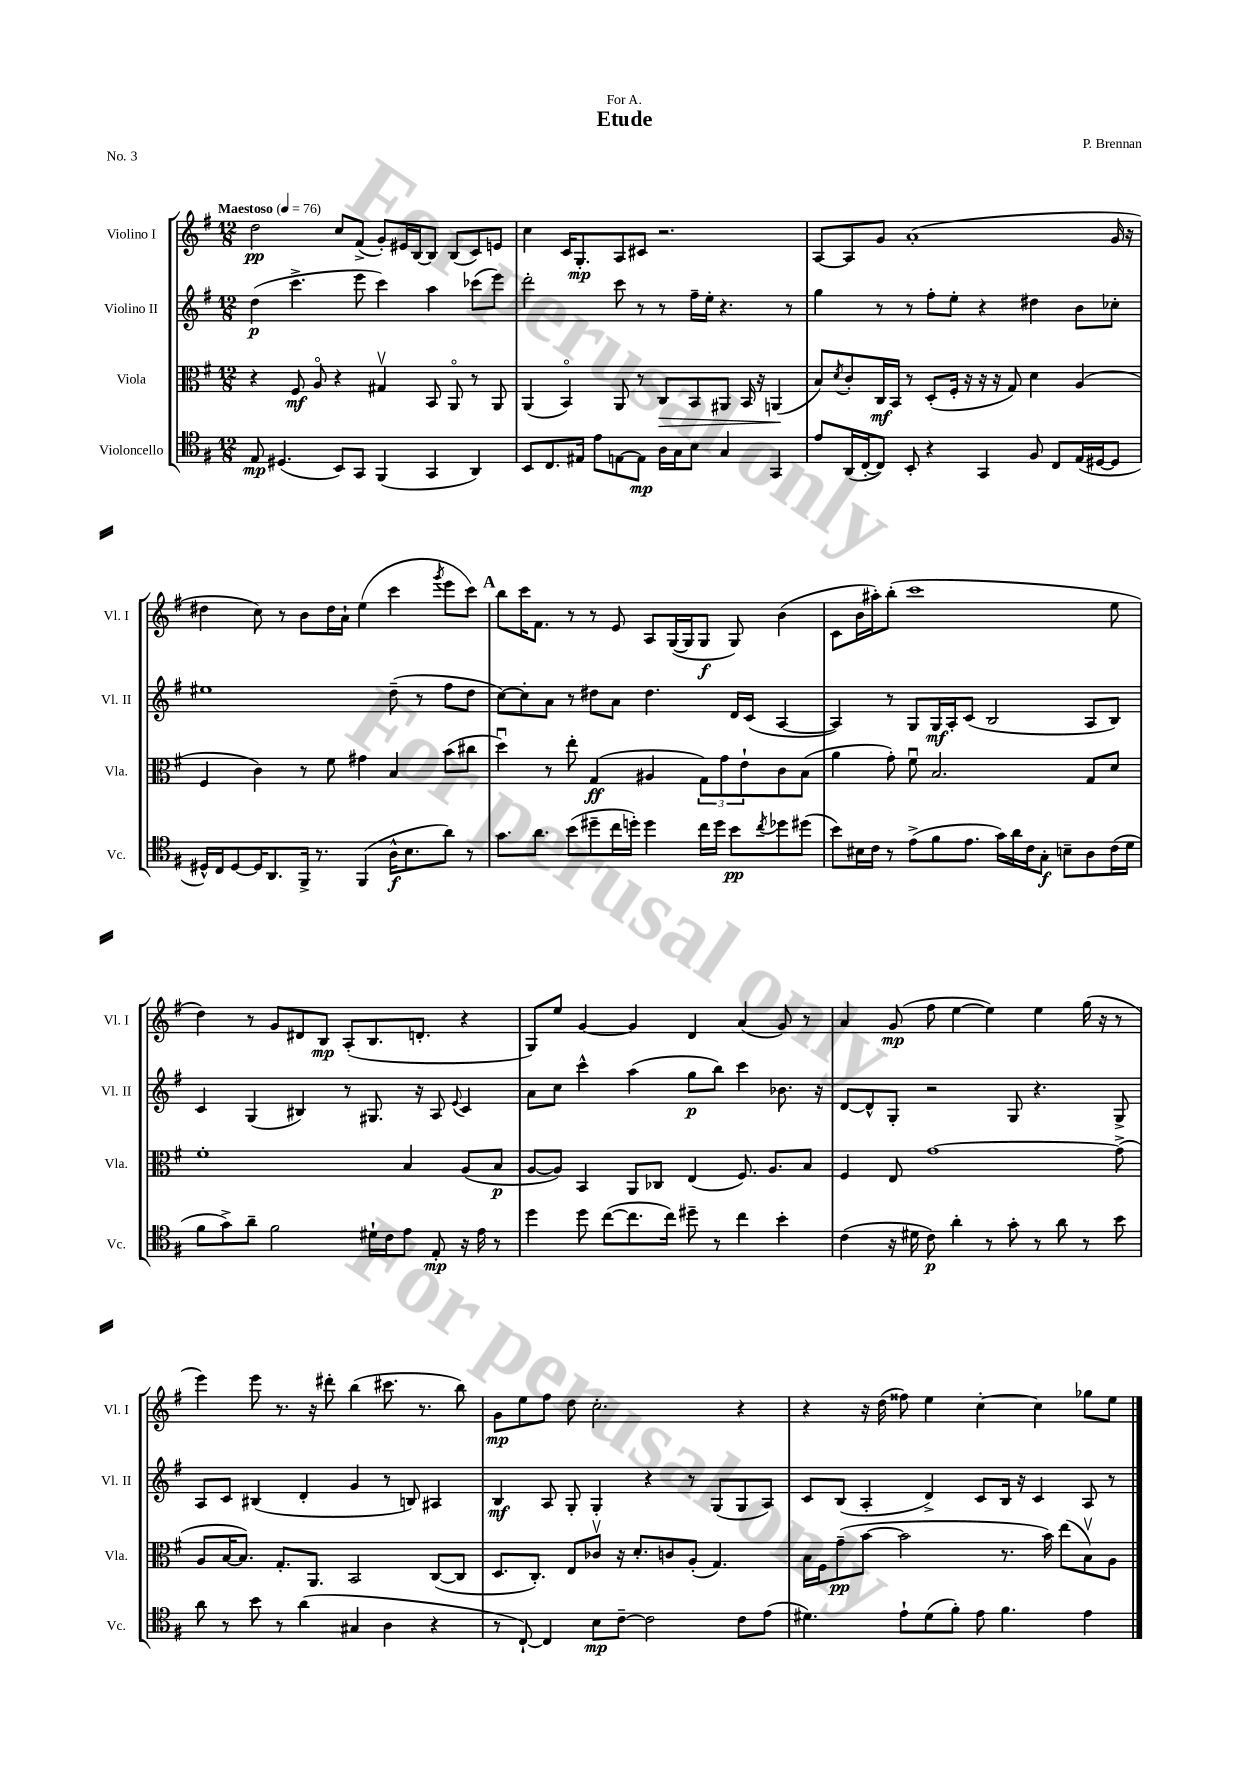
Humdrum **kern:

**kern	**dynam	**kern	**dynam	**kern	**dynam	**kern	**dynam
*part4	*part4	*part3	*part3	*part2	*part2	*part1	*part1
*staff4	*staff4	*staff3	*staff3	*staff2	*staff2	*staff1	*staff1
*I"Violoncello	*	*I"Viola	*	*I"Violino II	*	*I"Violino I	*
*I'Vc.	*	*I'Vla.	*	*I'Vl. II	*	*I'Vl. I	*
*clefC4	*	*clefC3	*	*clefG2	*	*clefG2	*
*k[f#]	*	*k[f#]	*	*k[f#]	*	*k[f#]	*
*M12/8	*	*M12/8	*	*M12/8	*	*M12/8	*
*MM76	*	*MM76	*	*MM76	*	*MM76	*
=1	=1	=1	=1	=1	=1	=1	=1
!	!	!	!	!	!	!LO:TX:a:B:t=Maestoso	!
8E/	mp	4r	.	(4dd\	p	2dd\	pp
(4.D#X/	.	.	.	.	.	.	.
.	.	8F#/	mf	4.ccc^\	.	.	.
.	.	8A/	.	.	.	.	.
8BB/L)	.	4r	.	.	.	8cc/L	.
8GG/J	.	.	.	8eee\	.	(8f#^/J	.
(4FF#/	.	4G#Xv/	.	4ccc\)	.	8g'/L)	.
.	.	.	.	.	.	16e#X/L	.
.	.	.	.	.	.	[16B/J	.
4GG/	.	8BB/	.	4aa\	.	8B/J]	.
.	.	8AA/	.	.	.	(8B/L	.
4AA/)	.	8r	.	(8ccc-X\L	.	8c/)	.
.	.	8AA/	.	8eee\J)	.	8en/J	.
=2	=2	=2	=2	=2	=2	=2	=2
8BB/L	.	(4AA/	.	2ddd'\	.	4cc\	.
8.C/	.	.	.	.	.	.	.
.	.	4BB/)	.	.	.	16c/KL	.
16E#X/Jk	.	.	.	.	.	8.G'/	mp
8e\L	.	.	.	.	.	.	.
[8En\	.	8AA/	.	8ccc\	.	8A/	.
8E\J]	mp	8r	.	8r	.	8c#X/J	.
!	!	!	!LO:HP:b	!	!	!	!
16A\LL	.	8C/L	>	8r	.	2.r	.
16G\J	.	.	.	.	.	.	.
8B\J	.	8BB/	.	16ff#~\LL	.	.	.
.	.	.	.	16ee'\JJ	.	.	.
4G/	.	8AA#X/J	.	4.r	.	.	.
.	.	16BB/	.	.	.	.	.
.	.	16r	.	.	.	.	.
4GG/	.	(4AAn/	.	.	.	.	.
.	.	.	.	8r	.	.	.
.	.	.	]	.	.	.	.
=3	=3	=3	=3	=3	=3	=3	=3
8e/L	.	8B/L)	.	4gg\	.	[8A/L	.
.	.	8qd/	.	.	.	.	.
(16AA/L	.	8c'/	.	.	.	8A/]	.
[16C'/J	.	.	.	.	.	.	.
8C/J])	.	16C/L	mf	8r	.	8g/J	.
.	.	16BB/JJ	.	.	.	.	.
8BB'/	.	8r	.	8r	.	(1a'	.
4r	.	(8D'/L	.	8ff#'\L	.	.	.
.	.	16F#'/Jk	.	8ee'\J	.	.	.
.	.	16r	.	.	.	.	.
4GG/	.	16r	.	4r	.	.	.
.	.	16r	.	.	.	.	.
.	.	8G/)	.	.	.	.	.
8F#/	.	4d\	.	4dd#X\	.	.	.
8C/L	.	.	.	.	.	.	.
(16E/L	.	(4A/	.	8b\L	.	.	.
[16D#X/J	.	.	.	.	.	.	.
8D#/J]	.	.	.	8cc-X'\J	.	16g/	.
.	.	.	.	.	.	16r	.
!!LO:LB:g=z
=4	=4	=4	=4	=4	=4	=4	=4
16D#X^^/LL)	.	4F#/	.	1ee#X	.	4dd#X\	.
16C/J	.	.	.	.	.	.	.
[8D#/	.	.	.	.	.	.	.
16D#/K]	.	4c\)	.	.	.	8cc\)	.
8.AA/	.	.	.	.	.	.	.
.	.	.	.	.	.	8r	.
16FF#^/Jk	.	8r	.	.	.	8b\L	.
8.r	.	.	.	.	.	.	.
.	.	8f#\	.	.	.	16dd#\L	.
.	.	.	.	.	.	16a`\JJ	.
(4FF#/	.	4g#X\	.	.	.	(4ee\	.
16A^^\KL	f	4B/	.	(8dd~\	.	4ccc\	.
8.B\	.	.	.	.	.	.	.
.	.	.	.	8r	.	.	.
.	.	.	.	.	.	8qggg/	.
8a\J)	.	(8b\L	.	8ff#\L	.	8eee\L	.
8r	.	8cc#X\J	.	8dd\J	.	8ccc\J)	.
!!LO:REH:place=s1:t=A
=5	=5	=5	=5	=5	=5	=5	=5
8.g\L	.	4ddu\)	.	[8cc\L)	.	8bb\L	.
.	.	.	.	8cc'\]	.	16ccc\K	.
8.a\J	.	.	.	.	.	8.f#\J	.
.	.	8r	.	8a\J	.	.	.
(8b\L	.	8ee'\	.	8r	.	8r	.
8dd#X~\	.	(4G/	ff	8dd#X\L	.	8r	.
16cc\L	.	.	.	8a\J	.	8e/	.
16ddn'\JJ)	.	.	.	.	.	.	.
4dd\	.	4A#X/	.	4.dd#\	.	8A/L	.
.	.	.	.	.	.	([16G/L	.
.	.	.	.	.	.	16G/J]	.
16cc\LL	.	12G\L)	.	.	.	8G/J	f
16dd\JJ	.	.	.	.	.	.	.
.	.	12g\	.	.	.	.	.
8b\L	pp	.	.	16d/LL	.	8G/)	.
.	.	12e`\	.	.	.	.	.
.	.	.	.	(16c/JJ	.	.	.
8qcc/	.	.	.	.	.	.	.
8dd-X\	.	8c\	.	[4A/	.	(4b\	.
(8dd#X\J	.	(8B\J	.	.	.	.	.
=6	=6	=6	=6	=6	=6	=6	=6
8b\L)	.	4a\	.	4A/])	.	8c\L	.
16B#X\L	.	.	.	.	.	16b\L	.
16c\JJ	.	.	.	.	.	16aa#X'\J)	.
8r	.	8g'\)	.	8r	.	(8bb'\J	.
(8e^\L	.	8f#u\	.	8G/L	.	1ccc	.
8f#\	.	2.B/	.	16G/L	mf	.	.
.	.	.	.	16A'/J	.	.	.
8.e\J	.	.	.	(8c/J	.	.	.
.	.	.	.	2B/	.	.	.
16g\LL)	.	.	.	.	.	.	.
16a\	.	.	.	.	.	.	.
16c\J	.	.	.	.	.	.	.
8G'\J	f	.	.	.	.	.	.
8Bn~\L	.	.	.	.	.	.	.
8A\	.	8G/L	.	8A/L	.	.	.
(16c\L	.	8d/J	.	8B/J)	.	8ee\	.
16d\JJ	.	.	.	.	.	.	.
!!LO:LB:g=z
=7	=7	=7	=7	=7	=7	=7	=7
8f#\L	.	1f#'	.	4c/	.	4dd\)	.
8g^\)	.	.	.	.	.	.	.
8a~\J	.	.	.	(4G/	.	8r	.
2f#\	.	.	.	.	.	8g/L	.
.	.	.	.	4B#X/)	.	8d#X/	.
.	.	.	.	.	.	8B/J	mp
.	.	.	.	8r	.	(8A'/L	.
16d#X`\LL	.	.	.	8.G#X/	.	8.B/	.
16c\J	.	.	.	.	.	.	.
8e\J	.	4B/	.	.	.	.	.
.	.	.	.	16r	.	8.dn'/J	.
8E'/	mp	.	.	8A/	.	.	.
.	.	.	.	8qqe/	.	.	.
16r	.	(8A/L	.	4c/	.	4r	.
16e\	.	.	.	.	.	.	.
8r	.	8B/J	p	.	.	.	.
=8	=8	=8	=8	=8	=8	=8	=8
4dd\	.	[8A/L	.	8a\L	.	8G/L)	.
.	.	8A/J])	.	8cc\J	.	8ee/J	.
8dd\	.	4BB/	.	4ccc^^\	.	[4g/	.
([8cc\L	.	.	.	.	.	.	.
8.cc\]	.	8AA/L	.	(4aa\	.	4g/]	.
.	.	8C-X/J	.	.	.	.	.
16cc\Jk)	.	.	.	.	.	.	.
8dd#X~\	.	(4E/	.	8gg\L	p	4d/	.
8r	.	.	.	8bb\J)	.	.	.
4cc\	.	8.F#/)	.	4ccc\	.	(4a/	.
.	.	8.A/L	.	.	.	.	.
4b'\	.	.	.	8.b-X\	.	8g/)	.
.	.	8B/J	.	.	.	8r	.
.	.	.	.	16r	.	.	.
=9	=9	=9	=9	=9	=9	=9	=9
(4c\	.	4F#/	.	[8d/L	.	4a/	.
.	.	.	.	8d^^/]	.	.	.
16r	.	8E/	.	8G'/J	.	(8g/	mp
16d#X\	.	.	.	.	.	.	.
8c\)	p	[1g	.	2r	.	8ff#\	.
4a'\	.	.	.	.	.	[4ee\	.
8r	.	.	.	.	.	4ee\])	.
8g'\	.	.	.	8G/	.	.	.
8r	.	.	.	4.r	.	4ee\	.
8a\	.	.	.	.	.	.	.
8r	.	.	.	.	.	(16gg\	.
.	.	.	.	.	.	16r	.
8b\	.	(8g^\]	.	8G^/	.	8r	.
!!LO:LB:g=z
=10	=10	=10	=10	=10	=10	=10	=10
8a\	.	8A/L	.	8A/L	.	4eee\)	.
8r	.	[16B/K	.	8c/J	.	.	.
.	.	8.B/J])	.	.	.	.	.
8b\	.	.	.	(4B#X/	.	8eee\	.
8r	.	8.G'/L	.	.	.	8.r	.
(4a\	.	.	.	4d'/	.	.	.
.	.	8.AA/J	.	.	.	16r	.
.	.	.	.	.	.	8ddd#X'\	.
4G#X/	.	2BB/	.	4g/	.	(4bb\	.
4A\	.	.	.	8r	.	8.ccc#X\	.
.	.	.	.	8Bn/)	.	.	.
.	.	.	.	.	.	8.r	.
4r	.	([8C/L	.	4A#X/	.	.	.
.	.	8C/J]	.	.	.	8bb\)	.
=11	=11	=11	=11	=11	=11	=11	=11
8r	.	8.D/L	.	4B/	mf	8g\L	mp
[8C`/)	.	.	.	.	.	8ee\	.
.	.	8.C'/J)	.	.	.	.	.
4C/]	.	.	.	8A/	.	8ff#\J	.
.	.	8E/L	.	8G'/	.	8dd\	.
8B\L	mp	8c-Xv/J	.	4G'/	.	2.cc'\	.
[8c~\J	.	16r	.	.	.	.	.
.	.	8.d'/L	.	.	.	.	.
2c\]	.	.	.	4r	.	.	.
.	.	8cn/	.	.	.	.	.
.	.	(8A'/J	.	8r	.	.	.
.	.	4.G/)	.	(8G/L	.	.	.
8c\L	.	.	.	8G/	.	4r	.
(8e\J	.	.	.	8A/J)	.	.	.
=12	=12	=12	=12	=12	=12	=12	=12
4.d#X\)	.	16B\LL	.	8c/L	.	4r	.
.	.	16F#\J	.	.	.	.	.
.	.	(8g~\	pp	(8B/J	.	.	.
.	.	[8b\J	.	4A'/	.	16r	.
.	.	.	.	.	.	(16dd\	.
8e`\L	.	2b\]	.	.	.	8ff##X\)	.
(8d#\	.	.	.	4d^/)	.	4ee\	.
8f#'\J)	.	.	.	.	.	.	.
8e\	.	.	.	8c/L	.	[4cc'\	.
4.f#\	.	8.r	.	16B/Jk	.	.	.
.	.	.	.	16r	.	.	.
.	.	.	.	4c/	.	4cc\]	.
.	.	16b\)	.	.	.	.	.
.	.	(8ee\L	.	.	.	.	.
4e\	.	8Bv\)	.	8A/	.	8gg-X\L	.
.	.	8A\J	.	8r	.	8ee\J	.
==	==	==	==	==	==	==	==
*-	*-	*-	*-	*-	*-	*-	*-
